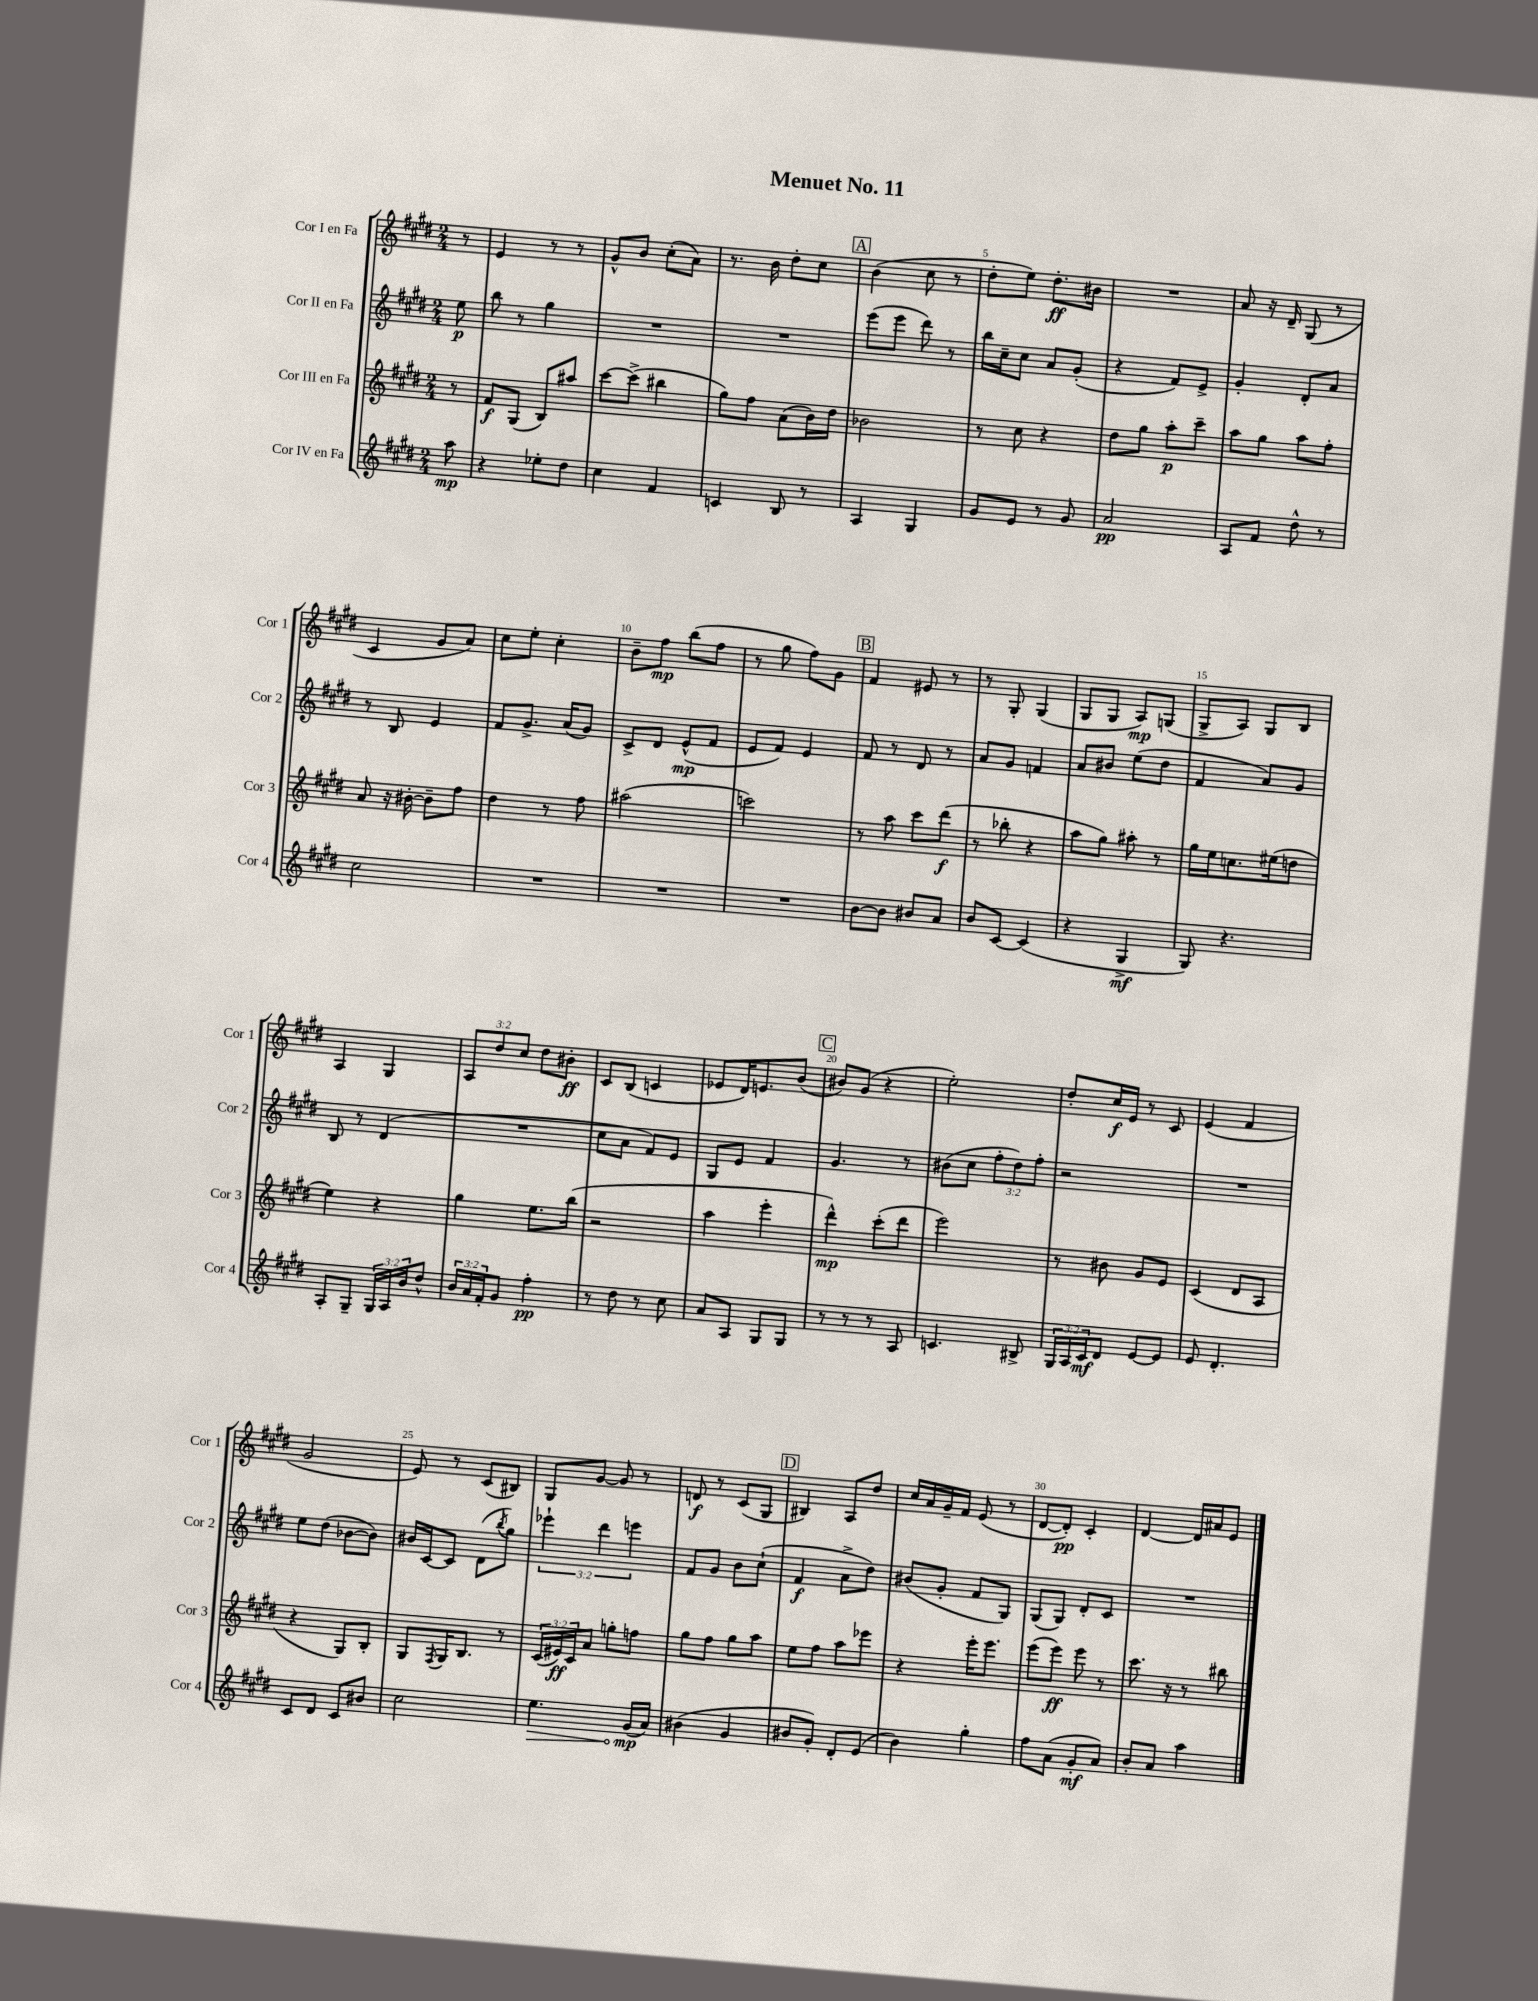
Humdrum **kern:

**kern	**dynam	**kern	**dynam	**kern	**dynam	**kern	**dynam
*part4	*part4	*part3	*part3	*part2	*part2	*part1	*part1
*staff4	*staff4	*staff3	*staff3	*staff2	*staff2	*staff1	*staff1
*I"Cor IV en Fa	*	*I"Cor III en Fa	*	*I"Cor II en Fa	*	*I"Cor I en Fa	*
*I'Cor 4	*	*I'Cor 3	*	*I'Cor 2	*	*I'Cor 1	*
*clefG2	*	*clefG2	*	*clefG2	*	*clefG2	*
*k[f#c#g#d#]	*	*k[f#c#g#d#]	*	*k[f#c#g#d#]	*	*k[f#c#g#d#]	*
*M2/4	*	*M2/4	*	*M2/4	*	*M2/4	*
=	=	=	=	=	=	=	=
8aa\	mp	8r	.	8ee\	p	8r	.
=1	=1	=1	=1	=1	=1	=1	=1
4r	.	8f#/L	f	8bb\	.	4e/	.
.	.	(8G#/J	.	8r	.	.	.
8ee-X'\L	.	8B/L)	.	4gg#\	.	8r	.
8dd#\J	.	8aa#X/J	.	.	.	8r	.
=2	=2	=2	=2	=2	=2	=2	=2
4cc#\	.	[8ccc#\L	.	2r	.	8g#^^/L	.
.	.	(8ccc#^\J]	.	.	.	8b/J	.
4f#/	.	4bb#X\	.	.	.	(8cc#'\L	.
.	.	.	.	.	.	8a\J)	.
=3	=3	=3	=3	=3	=3	=3	=3
4cn/	.	8gg#\L)	.	2r	.	8.r	.
.	.	8ff#\J	.	.	.	.	.
.	.	.	.	.	.	16b\	.
8B/	.	(8a\L	.	.	.	8dd#'\L	.
8r	.	16b\L)	.	.	.	8cc#\J	.
.	.	16dd#\JJ	.	.	.	.	.
!!LO:REH:place=s1:t=A
=4	=4	=4	=4	=4	=4	=4	=4
4A/	.	2b-X\	.	(8eee\L	.	(4b\	.
.	.	.	.	8eee\J	.	.	.
4G#/	.	.	.	8ddd#\)	.	8cc#\	.
.	.	.	.	8r	.	8r	.
=5	=5	=5	=5	=5	=5	=5	=5
8g#/L	.	8r	.	16bb\LL	.	8dd#'\L	.
.	.	.	.	16cc#~\J	.	.	.
8e/J	.	8cc#\	.	8cc#\J	.	8ee\J)	.
8r	.	4r	.	8a/L	.	8.dd#'\L	ff
8g#/	.	.	.	(8g#'/J	.	.	.
.	.	.	.	.	.	16b#X\Jk	.
=6	=6	=6	=6	=6	=6	=6	=6
2a/	pp	8dd#\L	.	4r	.	2r	.
.	.	8gg#\J	.	.	.	.	.
.	.	8aa'\L	p	8f#/L)	.	.	.
.	.	8ccc#~\J	.	8e^/J	.	.	.
=7	=7	=7	=7	=7	=7	=7	=7
8A/L	.	8aa\L	.	4g#'/	.	8a/	.
8f#/J	.	8gg#\J	.	.	.	16r	.
.	.	.	.	.	.	16d#~/	.
8dd#^^\	.	8aa\L	.	8d#'/L	.	(8G#/	.
8r	.	8ff#'\J	.	8a/J	.	8r	.
!!LO:LB:g=z
=8	=8	=8	=8	=8	=8	=8	=8
2cc#\	.	8a/	.	8r	.	4c#/	.
.	.	16r	.	8B/	.	.	.
.	.	[16b#X'\	.	.	.	.	.
.	.	8b#~\L]	.	4e/	.	8g#/L	.
.	.	8ff#\J	.	.	.	8a/J)	.
=9	=9	=9	=9	=9	=9	=9	=9
2r	.	4dd#\	.	8f#/L	.	8cc#\L	.
.	.	.	.	8.g#^/J	.	8ee'\J	.
.	.	8r	.	.	.	4cc#'\	.
.	.	.	.	(16a/KL	.	.	.
.	.	8ff#\	.	8g#/J)	.	.	.
=10	=10	=10	=10	=10	=10	=10	=10
2r	.	(2aa#X\	.	8c#^/L	.	8b~\L	.
.	.	.	.	8d#/J	.	8ff#\J	mp
.	.	.	.	(8e^^/L	mp	(8bb\L	.
.	.	.	.	8f#/J	.	8ff#\J	.
=11	=11	=11	=11	=11	=11	=11	=11
2r	.	2cccn\)	.	8e/L	.	8r	.
.	.	.	.	8f#/J)	.	8gg#\	.
.	.	.	.	4e/	.	8ff#\L)	.
.	.	.	.	.	.	8g#\J	.
!!LO:REH:place=s1:t=B
=12	=12	=12	=12	=12	=12	=12	=12
[8b\L	.	8r	.	8f#/	.	4f#/	.
8b\J]	.	8aa\	.	8r	.	.	.
8b#X/L	.	8ccc#\L	.	8d#/	.	8e#X/	.
8a/J	.	(8ddd#\J	f	8r	.	8r	.
=13	=13	=13	=13	=13	=13	=13	=13
8b/L	.	8r	.	8a/L	.	8r	.
[8c#/J	.	8bb-X'\	.	8g#/J	.	8G#'/	.
(4c#/]	.	4r	.	4fn/	.	(4G#/	.
=14	=14	=14	=14	=14	=14	=14	=14
4r	.	8aa\L	.	8a/L	.	8G#/L	.
.	.	8gg#\J)	.	8b#X/J	.	8G#/J	.
4G#^/	mf	8aa#X'\	.	(8ee\L	.	8A/L)	mp
.	.	8r	.	8dd#\J	.	(8Gn/J	.
=15	=15	=15	=15	=15	=15	=15	=15
8G#/)	.	16gg#\LL	.	4f#/	.	8G#^/L	.
.	.	16ee\J	.	.	.	.	.
4.r	.	8.ccn\	.	.	.	8A/J)	.
.	.	.	.	8a/L)	.	8G#/L	.
.	.	(16ee#X\k	.	.	.	.	.
.	.	8ddn\J	.	8g#/J	.	8B/J	.
!!LO:LB:g=z
=16	=16	=16	=16	=16	=16	=16	=16
8A'/L	.	4ee\)	.	8B/	.	4A/	.
8G#~/J	.	.	.	8r	.	.	.
24G#/LL	.	4r	.	(4d#/	.	4G#/	.
24A/	.	.	.	.	.	.	.
24b/J	.	.	.	.	.	.	.
8dd#^^/J	.	.	.	.	.	.	.
=17	=17	=17	=17	=17	=17	=17	=17
24b/LL	.	4gg#\	.	2r	.	12A/L	.
24a/	.	.	.	.	.	.	.
24f#'/J	.	.	.	.	.	12dd#/	.
8g#/J	.	.	.	.	.	.	.
.	.	.	.	.	.	12cc#/J	.
4ff#'\	pp	8.ee\L	.	.	.	8dd#\L	.
.	.	.	.	.	.	8b#X'\J	ff
.	.	(16bb\Jk	.	.	.	.	.
=18	=18	=18	=18	=18	=18	=18	=18
8r	.	2r	.	8cc#\L	.	8c#/L	.
8dd#\	.	.	.	8a\J	.	(8B/J	.
8r	.	.	.	8f#/L)	.	4cn/	.
8cc#\	.	.	.	8e/J	.	.	.
=19	=19	=19	=19	=19	=19	=19	=19
8a/L	.	4aa\	.	8G#/L	.	8e-X/L	.
8A/J	.	.	.	8e/J	.	16d#/K)	.
.	.	.	.	.	.	8.en/	.
8G#/L	.	4eee'\	.	4f#/	.	.	.
8G#/J	.	.	.	.	.	(8b/J	.
!!LO:REH:place=s1:t=C
=20	=20	=20	=20	=20	=20	=20	=20
8r	.	4ddd#^^\)	mp	4.g#/	.	8b#X/L)	.
8r	.	.	.	.	.	(8g#/J	.
8r	.	(8ccc#'\L	.	.	.	4r	.
8A/	.	8ddd#\J	.	8r	.	.	.
=21	=21	=21	=21	=21	=21	=21	=21
4.cn/	.	2eee\)	.	(8b#X\L	.	2ee'\)	.
.	.	.	.	8cc#\J	.	.	.
.	.	.	.	12ff#'\L	.	.	.
.	.	.	.	12dd#\)	.	.	.
8B#X^/	.	.	.	.	.	.	.
.	.	.	.	12ff#'\J	.	.	.
=22	=22	=22	=22	=22	=22	=22	=22
24G#/LL	.	8r	.	2r	.	8dd#'/L	.
24A/	.	.	.	.	.	.	.
24c#/J	mf	.	.	.	.	.	.
8d#/J	.	8b#X\	.	.	.	16cc#/L	f
.	.	.	.	.	.	16e/JJ	.
[8e/L	.	8g#/L	.	.	.	8r	.
8e/J]	.	8e/J	.	.	.	8c#/	.
=23	=23	=23	=23	=23	=23	=23	=23
8e/	.	(4c#/	.	2r	.	(4e/	.
4.d#'/	.	.	.	.	.	.	.
.	.	8d#/L	.	.	.	4f#/	.
.	.	8A/J	.	.	.	.	.
!!LO:LB:g=z
=24	=24	=24	=24	=24	=24	=24	=24
8c#/L	.	4r	.	8ee\L	.	2g#/	.
8d#/J	.	.	.	(8dd#\J	.	.	.
8c#/L	.	8G#/L)	.	[8b-X\L	.	.	.
8b#X/J	.	8B'/J	.	8b-\J])	.	.	.
=25	=25	=25	=25	=25	=25	=25	=25
2cc#\	.	8G#/L	.	16b#X/LL	.	8e/)	.
.	.	.	.	[16c#/J	.	.	.
.	.	8qF#/	.	.	.	.	.
.	.	16G#/K	.	8c#/J]	.	8r	.
.	.	8.B/J	.	.	.	.	.
.	.	.	.	(8d#\L	.	(8c#/L	.
.	.	.	.	8qbb/	.	.	.
.	.	8r	.	8gg#\J)	.	8B#X/J)	.
=26	=26	=26	=26	=26	=26	=26	=26
!	!LO:HP:b	!	!	!	!	!	!
4.ee\	>	(24c#/LL	.	6eee-X`\	.	8G#/L	.
.	.	24e#X/)	ff	.	.	.	.
.	.	24c#/J	.	.	.	.	.
.	.	8a/J	.	.	.	[8g#/J	.
.	.	.	.	6ddd#\	.	.	.
.	.	8ggn'\L	.	.	.	8g#/]	.
.	.	.	.	6eeen\	.	.	.
(16g#/LL	mp	8ffn\J	.	.	.	8r	.
16a/JJ)	]	.	.	.	.	.	.
=27	=27	=27	=27	=27	=27	=27	=27
(4b#X\	.	8gg#\L	.	8f#/L	.	8dn/	f
.	.	8ff#\J	.	8g#/J	.	8r	.
4g#/	.	8gg#\L	.	8b\L	.	(8c#/L	.
.	.	8aa\J	.	(8cc#`\J	.	8G#/J	.
!!LO:REH:place=s1:t=D
=28	=28	=28	=28	=28	=28	=28	=28
8b#X/L	.	8ee\L	.	4f#/	f	4B#X/)	.
8g#'/J)	.	8ff#\J	.	.	.	.	.
8d#'/L	.	8aa\L	.	8a^\L	.	8A/L	.
(8e/J	.	8eee-X\J	.	8dd#\J)	.	8dd#/J	.
=29	=29	=29	=29	=29	=29	=29	=29
4b\)	.	4r	.	(8b#X/L	.	16cc#/LL	.
.	.	.	.	.	.	16a/	.
.	.	.	.	8g#'/J	.	16g#~/	.
.	.	.	.	.	.	16f#/JJ	.
4gg#'\	.	16eee'\KL	.	8f#/L	.	(8e/	.
.	.	8.eee\J	.	.	.	.	.
.	.	.	.	8G#/J)	.	8r	.
=30	=30	=30	=30	=30	=30	=30	=30
8ff#\L	.	(8eee\L	.	(8G#/L	.	[8d#/L	.
(8a\J	.	8eee\J)	ff	8G#/J)	.	8d#'/J])	pp
8g#'/L	mf	8eee\	.	8d#'/L	.	4c#'/	.
8a/J)	.	8r	.	8c#/J	.	.	.
=31	=31	=31	=31	=31	=31	=31	=31
8b'/L	.	8.ccc#\	.	2r	.	[4d#/	.
8a/J	.	.	.	.	.	.	.
.	.	16r	.	.	.	.	.
4aa\	.	8r	.	.	.	16d#/LL]	.
.	.	.	.	.	.	16a#X/J	.
.	.	8bb#X\	.	.	.	8e/J	.
==	==	==	==	==	==	==	==
*-	*-	*-	*-	*-	*-	*-	*-
